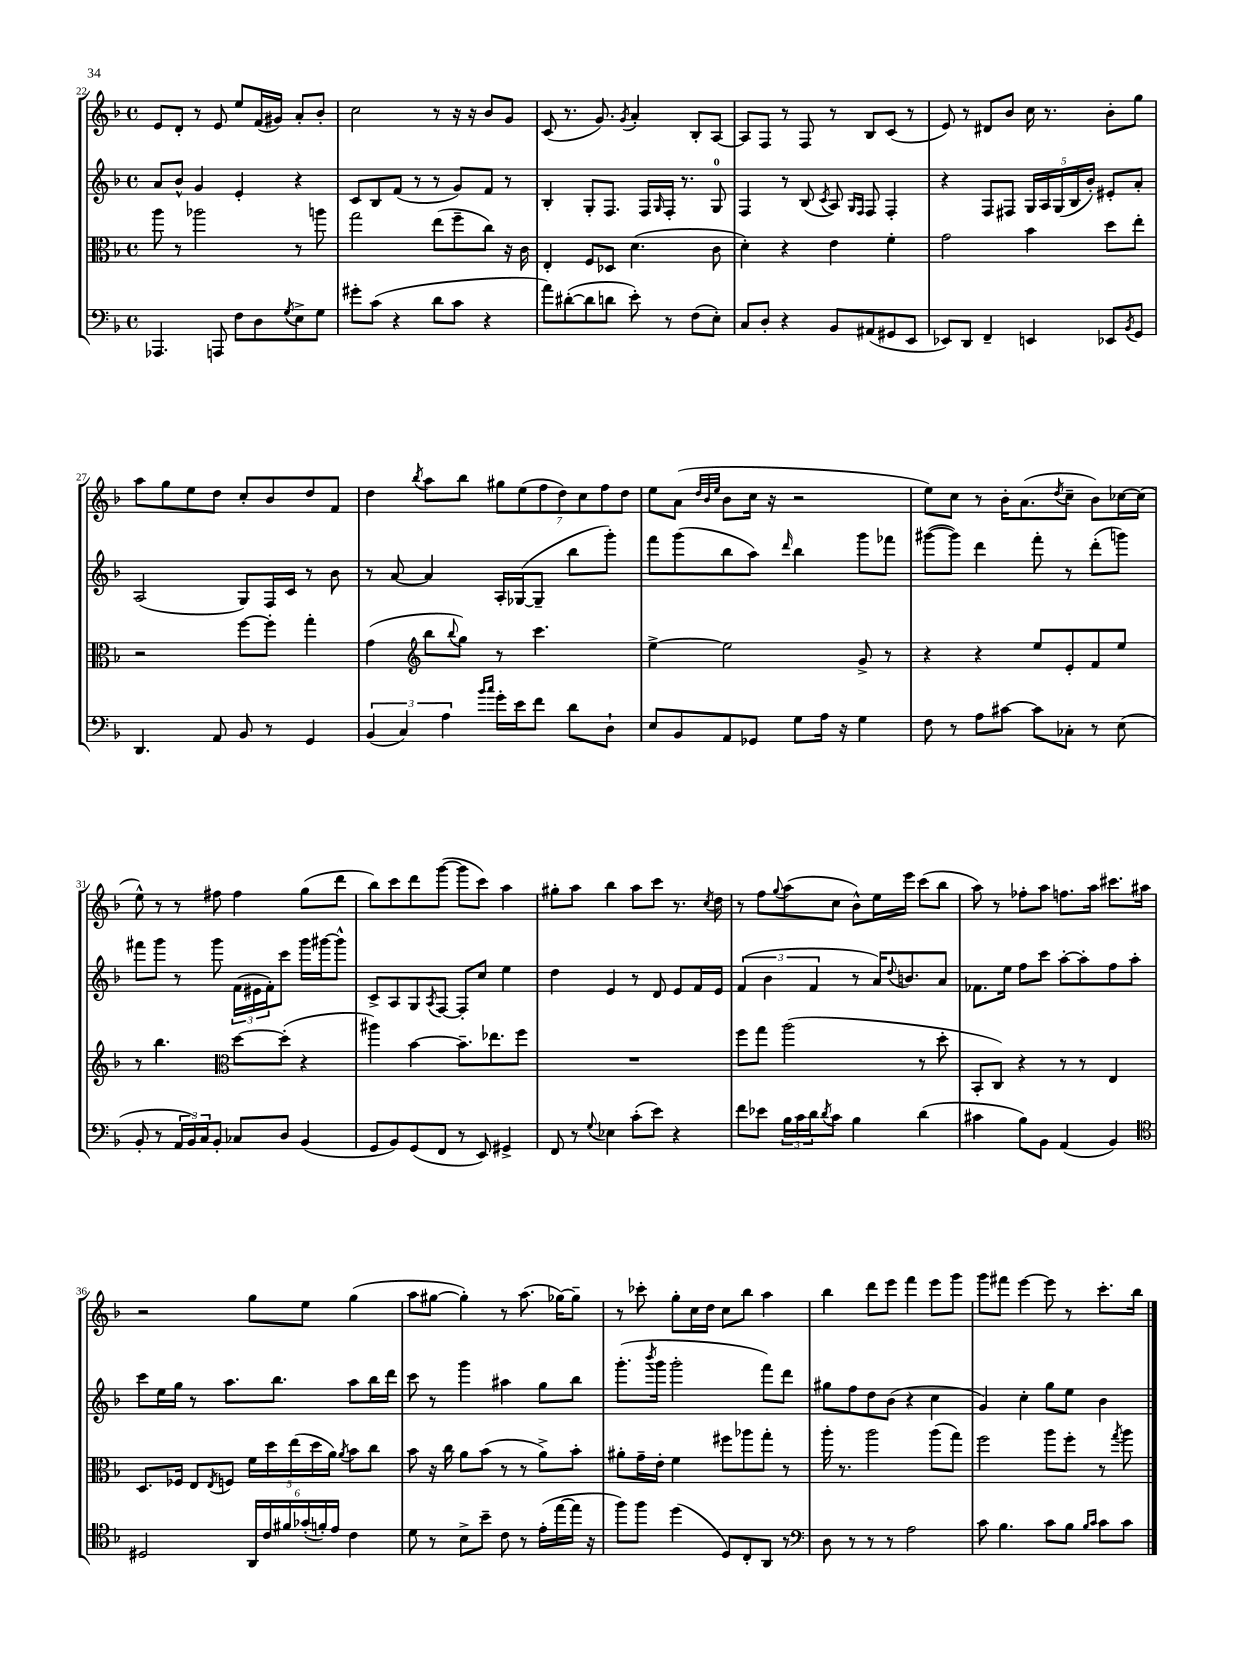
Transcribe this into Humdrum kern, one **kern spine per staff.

**kern	**kern	**kern	**kern
*part4	*part3	*part2	*part1
*staff4	*staff3	*staff2	*staff1
*clefF4	*clefC3	*clefG2	*clefG2
*k[b-]	*k[b-]	*k[b-]	*k[b-]
*M4/4	*M4/4	*M4/4	*M4/4
*met(c)	*met(c)	*met(c)	*met(c)
=22	=22	=22	=22
4.AAA-X/	8aa\	8a/L	8e/L
.	8r	8b-^^/J	8d'/J
.	2aa-X\	4g/	8r
8AAAn/	.	.	8e/
8F\L	.	4e'/	8ee/L
8D\	.	.	(16f/L
.	.	.	16g#X/JJ)
8qG/	.	.	.
8E^\	8r	4r	8a'/L
8G\J	8aan\	.	8b-'/J
=23	=23	=23	=23
8g#X'\L	2gg\	8c/L	2cc\
(8c\J	.	8B-/	.
4r	.	(8f/J	.
.	.	8r	.
8d\L	(8ee\L	8r	8r
8c\J	8ff~\	8g/L)	16r
.	.	.	16r
4r	8cc\J)	8f/J	8b-/L
.	16r	8r	8g/J
.	16c\	.	.
=24	=24	=24	=24
8a\L)	4E'/	4B-'/	(8c/
([8d#X'\	.	.	8.r
8d#\]	8F/L	8G'/L	.
.	.	.	8.g/)
8dn\J	8D-X/J	8.F/J	.
.	.	.	8qg/
8e'\)	(4.d\	.	4a'/
.	.	16F/LL	.
.	.	16qqG/	.
8r	.	16F'/JJ	.
.	.	8.r	.
(8F\L	.	.	8B-'/L
8E'\J)	8c\	8G/	[8A/J
=25	=25	=25	=25
8C/L	4d'\)	4F/	8A/L]
8D'/J	.	.	8F/J
4r	4r	8r	8r
.	.	(8B-/	8F/
.	.	8qc/	.
8BB-/L	4e\	8A/)	8r
.	.	16qqG/LL	.
.	.	16qqF/JJ	.
(8AA#X/	.	8F/	8B-/L
8GG#X/	4f'\	4F'/	(8c/J
8EE/J	.	.	8r
=26	=26	=26	=26
8EE-X/L)	2g\	4r	8e/)
8DD/J	.	.	8r
4FF~/	.	8F/L	8d#X/L
.	.	8F#X/J	8b-/J
4EEn/	4b-\	20G/LL	16cc\
.	.	20A/	.
.	.	.	8.r
.	.	(20G/	.
.	.	20B-/	.
.	.	20b-'/JJ)	.
8EE-X/L	8dd\L	8e#X'/L	8b-'\L
8qBB-/	.	.	.
8GG/J	8ee'\J	8a'/J	8gg\J
!!LO:LB:g=z
=27	=27	=27	=27
4.DD/	2r	(2A/	8aa\L
.	.	.	8gg\
.	.	.	8ee\
8AA/	.	.	8dd\J
8BB-/	[8ff\L	8G/L)	8cc'/L
8r	8ff'\J]	16F/L	8b-/
.	.	16c/JJ	.
4GG/	4gg'\	8r	8dd/
.	.	8b-\	8f/J
=28	=28	=28	=28
(6BB-/	(4g\	8r	4dd\
.	.	[8a/	.
6C/)	.	.	.
*	*clefG2	*	*
.	.	.	8qbb-/
.	8bb-\L	4a/]	8aa\L
6A\	.	.	.
.	8qqbb-/	.	.
.	8gg\J)	.	8bb-\J
16qqb-/LL	.	.	.
16qqcc/JJ	.	.	.
16g'\LL	8r	16A'/LL	14gg#X\L
16e\J	.	([16G-X/J	.
.	.	.	(14ee\
8f\J	4.ccc\	8G-~/J]	.
.	.	.	14ff\
.	.	.	14dd\)
8d\L	.	8bb-\L	.
.	.	.	14cc\
.	.	.	14ff\
8D`\J	.	8ggg'\J)	.
.	.	.	14dd\J
=29	=29	=29	=29
8E/L	[4ee^\	8fff\L	8ee\L
8BB-/	.	(8ggg\	(8a\J
.	.	.	32qqdd/LLL
.	.	.	32qqb-/
.	.	.	32qqee/JJJ
8AA/	2ee\]	8bb-\	8b-\L
8GG-X/J	.	8aa\J)	16cc\Jk
.	.	.	16r
.	.	16qqddd/	.
8G\L	.	4bb-\	2r
16A\Jk	.	.	.
16r	.	.	.
4G\	8g^/	8ggg\L	.
.	8r	8fff-X\J	.
=30	=30	=30	=30
8F\	4r	([8ggg#X\L	8ee\L)
8r	.	8ggg#\J])	8cc\J
8A\L	4r	4ddd\	8r
[8c#X\J	.	.	16b-'\KL
.	.	.	(8.a\
8c#\L]	8ee/L	8fff'\	.
.	.	.	8qdd/
8C-X'\J	8e'/	8r	8cc~\J
8r	8f/	(8ddd'\L	8b-\L)
(8E\	8ee/J	8gggn\J)	[16cc-X\L
.	.	.	(16cc-\JJ]
!!LO:LB:g=z
=31	=31	=31	=31
8BB-'/	8r	8fff#X\L	8ee^^\)
8r	4.bb-\	8ggg\J	8r
24AA/LL	.	8r	8r
24BB-/)	.	.	.
24C/J	.	.	.
8BB-'/J	.	8ggg\	8ff#X\
*	*clefC3	*	*
8C-X/L	[8dd\L	(24f\LL	4ff#\
.	.	24e#X\	.
.	.	24f'\J)	.
8D/J	(8dd'\J]	8ccc\J	.
(4BB-/	4r	16ggg\LL	(8gg\L
.	.	[16ggg#X\J	.
.	.	8ggg#^^\J]	8ddd\J
=32	=32	=32	=32
8GG/L	4aa#X\)	8c^/L	8bb-\L)
8BB-/)	.	8A/	8ccc\
(8GG/	[4b-\	8G/	8ddd\
.	.	8qA/	.
8FF/J	.	[8F/J	([8ggg\J
8r	8.b-~\L]	8F'/L]	8ggg\L]
8EE/)	.	8cc/J	8ccc\J)
.	8.ee-X\	.	.
4GG#X^/	.	4ee\	4aa\
.	8ff\J	.	.
=33	=33	=33	=33
8FF/	1r	4dd\	8gg#X'\L
8r	.	.	8aa\J
8qqG/	.	.	.
4E-X\	.	4e/	4bb-\
(8c'\L	.	8r	8aa\L
8e\J)	.	8d/	8ccc\J
4r	.	8e/L	8.r
.	.	16f/L	.
.	.	.	8qcc/
.	.	16e/JJ	16dd\
=34	=34	=34	=34
8f\L	8ff\L	(6f/	8r
8e-X\J	8gg\J	.	8ff\L
.	.	6b-\	.
.	.	.	8qqgg/
24B-\LL	(2aa\	.	(8aa\
24c\	.	.	.
24d\J	.	6f/	.
8qd/	.	.	.
8c\J	.	.	8cc\J
4B-\	.	8r	8b-^^\L)
.	.	16a/KL)	16ee\L
.	.	8qqdd/	.
.	.	8.bn/	16eee\JJ
(4d\	8r	.	(8ccc\L
.	8dd'\	8a/J	8bb-\J
=35	=35	=35	=35
4c#X\	8BB-'/L	8.f-X\L	8aa\)
.	8C/J)	.	8r
.	.	16ee\Jk	.
8B-\L)	4r	8ff\L	8ff-X'\L
8BB-\J	.	8ccc\J	8aa\J
(4AA/	8r	[8aa'\L	8.ffn\L
.	8r	8aa'\]	.
.	.	.	16aa\Jk
4BB-/)	4E/	8ff\	8.ccc#X\L
.	.	8aa'\J	.
.	.	.	16aa#X\Jk
!!LO:LB:g=z
=36	=36	=36	=36
*clefC4	*	*	*
2D#X/	8.D/L	8ccc\L	2r
.	.	16ee\L	.
.	16F-X/Jk	16gg\JJ	.
.	8E/L	8r	.
.	8qE/	.	.
.	8Fn/J	8.aa\L	.
24AA/LL	20f\LL	.	8gg\L
24c/	.	.	.
.	20dd\	.	.
.	.	8.bb-\J	.
24f#X/	.	.	.
.	(20ee\	.	.
(24g-X'/	.	.	8ee\J
.	20dd\	.	.
24fn'/)	.	.	.
.	20a\JJ)	.	.
24e/JJ	.	.	.
.	8qa/	.	.
4c\	8b-\L	8aa\L	(4gg\
.	8cc\J	16bb-\L	.
.	.	16ddd\JJ	.
=37	=37	=37	=37
8d\	8b-\	8ccc\	8aa\L
8r	16r	8r	[8gg#X\J
.	16cc\	.	.
8B-^\L	8a\L	4ggg\	4gg#'\])
8b-~\J	(8b-\J	.	.
8c\	8r	4aa#X\	8r
8r	8r	.	(8.aa\
(16e'\LL	8a^\L)	8gg\L	.
[16ee\	.	.	[16gg-X\KL)
16ee\JJ]	8b-'\J	8bb-\J	8gg-~\J]
16r	.	.	.
=38	=38	=38	=38
8ff\L)	8a#X'\L	(8.ggg'\L	8r
8ff\J	16g~\L	.	8ccc-X'\
.	.	8qbbb-/	.
.	16e'\JJ	16ggg\Jk	.
(4dd\	4f\	2ggg'\	8gg'\L
.	.	.	16cc\L
.	.	.	16dd\JJ
8D/L)	8ff#X\L	.	8cc\L
8C'/	8aa-X\	.	8bb-\J
8AA/J	8gg'\J	8fff\L)	4aa\
8r	8r	8ddd\J	.
=39	=39	=39	=39
*clefF4	*	*	*
8D\	16aa'\	8gg#X\L	4bb-\
.	8.r	.	.
8r	.	8ff\	.
8r	2aa\	8dd\	8ddd\L
8r	.	(8b-\J	8eee\J
2A\	.	4r	4fff\
.	(8aa\L	4cc\	8eee\L
.	8gg\J)	.	8ggg\J
=40	=40	=40	=40
8c\	2ff\	4g/)	8ggg\L
4.B-\	.	.	8fff#X\J
.	.	4cc'\	[4eee\
8c\L	8aa\L	8gg\L	8eee\]
8B-\J	8ff'\J	8ee\J	8r
16qqB-/LL	.	.	.
16qqc/JJ	.	.	.
8c\L	8r	4b-\	8.ccc'\L
.	8qgg/	.	.
8c\J	8aa\	.	.
.	.	.	16bb-\Jk
==	==	==	==
*-	*-	*-	*-
